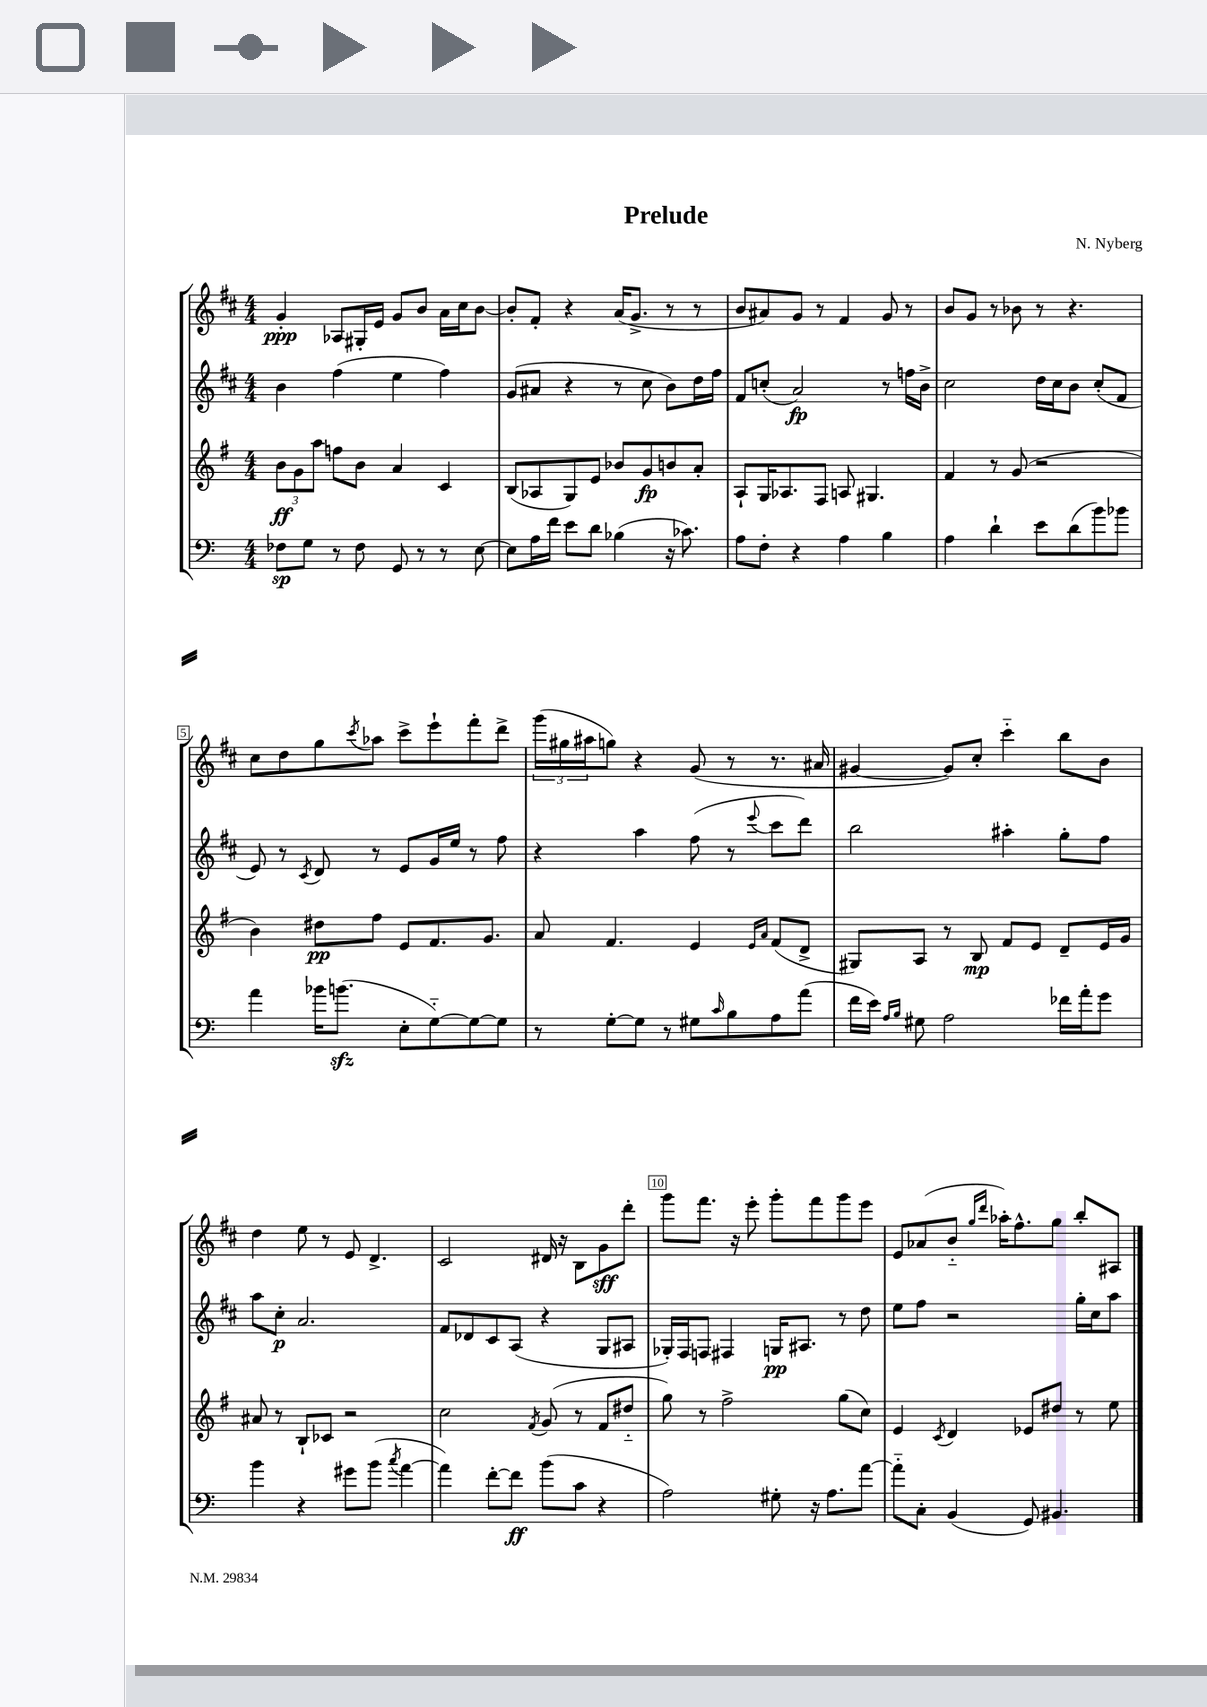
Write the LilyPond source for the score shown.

\header { title = "Prelude" composer = "N. Nyberg" }
<<
\new StaffGroup <<
\new Staff = "s0" {
    \clef treble \key d \major \numericTimeSignature \time 4/4
    g'4-.\ppp aes8 gis16-. e'16 g'8 b'8 a'16 cis''16 b'8~ |
    b'8-. fis'8-. r4 a'16( g'8.-> r8 r8 |
    b'8 ais'8) g'8 r8 fis'4 g'8 r8 |
    b'8 g'8 r8 bes'8 r8 r4. |
    cis''8 d''8 g''8 \acciaccatura { cis'''8 } aes''8 cis'''8-> e'''8-! fis'''8-. d'''8-> |
    \tuplet 3/2 { g'''16( gis''16 ais''16 } g''8) r4 g'8( r8 r8. ais'16 |
    gis'4~ gis'8) cis''8-. cis'''4-_ b''8 b'8 |
    d''4 e''8 r8 e'8 d'4.-> |
    cis'2 dis'16 r16 b8 g'8\sff d'''8-. |
    g'''8 fis'''8. r16 e'''8-. g'''8-. fis'''8 g'''8 e'''8 |
    e'8 aes'8( b'8-_ \grace { g''16 d'''16 } aes''16-.) fis''8.-^ g''8 b''8-. ais8 \bar "|." |
}
\new Staff = "s1" {
    \clef treble \key d \major \numericTimeSignature \time 4/4
    b'4 fis''4( e''4 fis''4) |
    g'8( ais'8 r4 r8 cis''8 b'8) d''16 fis''16 |
    fis'8 c''8-.( a'2\fp) r8 f''16 b'16-> |
    cis''2 d''16 cis''16 b'8 cis''8-.( fis'8 |
    e'8) r8 \acciaccatura { cis'8 } d'8 r8 e'8 g'16 e''16 r8 fis''8 |
    r4 a''4 fis''8( r8 \appoggiatura { e'''8 } cis'''8 d'''8) |
    b''2 ais''4-. g''8-. fis''8 |
    a''8 cis''8-.\p a'2. |
    fis'8 des'8 cis'8 a8( r4 g8 ais8 |
    ges16-.) fis16 f8 fis4 g16\pp ais8. r8 d''8 |
    e''8 fis''8 r2 g''16-. cis''16 a''8 \bar "|." |
}
\new Staff = "s2" {
    \clef treble \key g \major \numericTimeSignature \time 4/4
    \tuplet 3/2 { b'8\ff g'8 a''8 } f''8 b'8 a'4 c'4 |
    b8( aes8 g8) e'8 bes'8 g'8\fp b'8 a'8-. |
    a8-! g16 aes8. fis8 a8 gis4. |
    fis'4 r8 g'8( r2 |
    b'4) dis''8\pp fis''8 e'8 fis'8. g'8. |
    a'8 fis'4. e'4 \grace { e'16 a'16 } fis'8( d'8-> |
    gis8) a8 r8 b8\mp fis'8 e'8 d'8-- e'16 g'16 |
    ais'8 r8 b8-! ces'8 r2 |
    c''2 \acciaccatura { fis'8 } g'8( r8 fis'8 dis''8-_ |
    g''8) r8 fis''2-> g''8( c''8) |
    e'4 \acciaccatura { c'8 } d'4 ees'8 dis''8 r8 e''8 \bar "|." |
}
\new Staff = "s3" {
    \clef bass \key c \major \numericTimeSignature \time 4/4
    fes8\sp g8 r8 fes8 g,8 r8 r8 e8~ |
    e8 a16 f'16 e'8 d'8 bes4( r16 ces'8.) |
    a8 f8-. r4 a4 b4 |
    a4 d'4-! e'8 d'8( b'8) bes'8 |
    a'4 bes'16 b'8.\sfz( e8-. g8~-_) g8~ g8 |
    r8 g8~-. g8 r8 gis8 \grace { c'16 } b8 a8 a'8( |
    f'16 e'16) \grace { a16 b16 } gis8 a2 fes'16 a'16-. g'8 |
    b'4 r4 gis'8 b'8( \acciaccatura { c''8 } a'4~ |
    a'4) f'8~-. f'8\ff b'8( c'8 r4 |
    a2) gis8-. r16 a8. a'8~ |
    a'8-_ c8-. b,4( g,8) bis,4. \bar "|." |
}
>>
>>
\layout { \context { \Score \override BarNumber.break-visibility = ##(#f #t #t) barNumberVisibility = #(every-nth-bar-number-visible 5) \override BarNumber.stencil = #(make-stencil-boxer 0.1 0.3 ly:text-interface::print) } }
